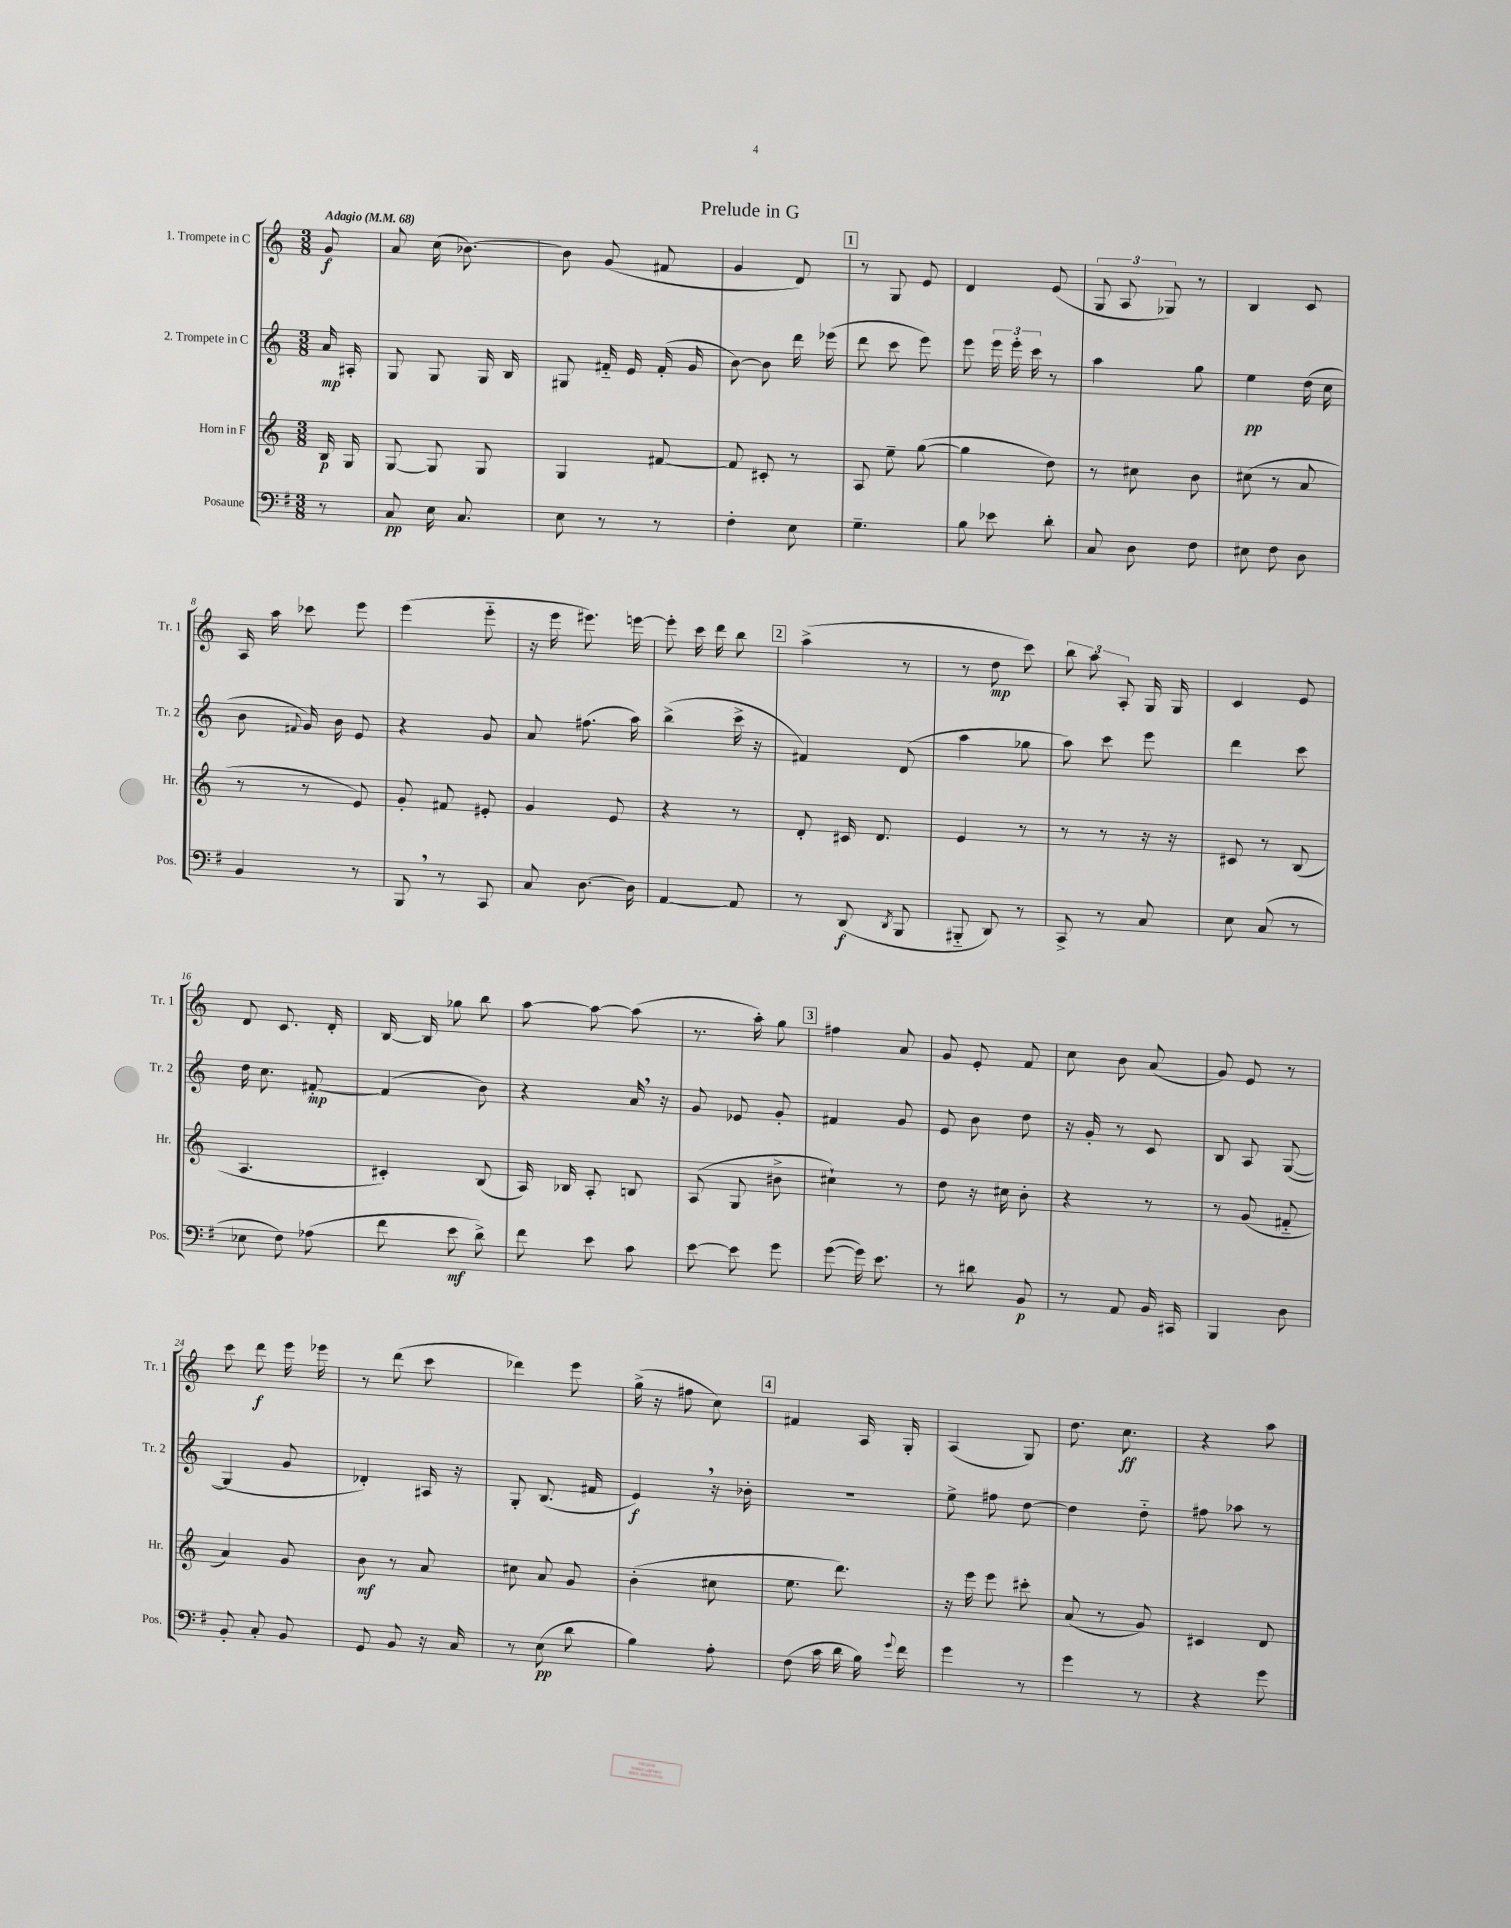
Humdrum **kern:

**kern	**kern	**kern	**kern
*staff4	*staff3	*staff2	*staff1
*clefF4	*clefG2	*clefG2	*clefG2
*k[f#]	*k[]	*k[]	*k[]
*M3/8	*M3/8	*M3/8	*M3/8
*MM68	*MM68	*MM68	*MM68
8r	16B/	16a/	8g/
.	16G/	16A#'/	.
=	=	=	=
8C/	[8G/	8G/	8a/
16E\	8G/]	8G/	(16cc\
8.C/	.	.	[8.b-\)
.	8G/	16G/	.
.	.	16B/	.
=	=	=	=
8E\	4G/	8G#/	8b-\]
8r	.	16f#'~/	(8g/
.	.	16e/	.
8r	[8f#/	(16f#'/	8f#/
.	.	16g/	.
=	=	=	=
4F#'\	8f#/]	[8b\)	4g/
.	8c#'/	8b\]	.
8E\	8r	16ddd\	8d/)
.	.	(16eee-\	.
=	=	=	=
4.G~\	8A/	8ddd\	8r
.	8ee~\	8ccc\	8G/
.	([8gg\	8eee\)	8e/
=	=	=	=
8B\	4gg\]	8eee\	4d/
8e-\	.	24eee\	.
.	.	24eee'\	.
.	.	24ccc\	.
8d'\	8dd\)	8r	(8e/
=	=	=	=
8C/	8r	4aa\	12G/
.	.	.	12A/
8D\	8cc#\	.	.
.	.	.	12G-/)
8F#\	8b\	8gg\	8r
=	=	=	=
8E#\	(8cc#\	4ee\	4B/
8F#\	8r	.	.
8D\	8a/	(16dd\	8c/
.	.	16cc\	.
=	=	=	=
4BB/	8r	8b\	16A/
.	.	.	16aa\
.	.	8qqf#/	.
.	8r	16g/)	8ccc-\
.	.	16b\	.
8r	8e/)	8e/	8eee\
=	=	=	=
8BBB/	8g'/	4r	(4eee\
8r	8f#/	.	.
8CC/	8e#'/	8g/	8eee'~\
=	=	=	=
8C/	4g/	8a/	16r
.	.	.	16eee\
[8.D\	.	(8.ff#\	8.eee#\)
.	8e/	.	.
16D\]	.	16aa\)	[16eee\
=	=	=	=
[4AA/	4r	(4bb^\	8eee'\]
.	.	.	16ccc\
.	.	.	16ddd\
8AA/]	8r	16ccc^\	8bb\
.	.	16r	.
=	=	=	=
8r	8d'/	4f#/)	(4aa^\
(8DD/	16c#/	.	.
.	8.d/	.	.
8qDD/	.	.	.
8BBB/	.	(8d/	8r
=	=	=	=
8BBB#'~/	4e/	4aa\	8r
8DD/)	.	.	8dd\
8r	8r	8gg-\	8ccc\)
=	=	=	=
8CC^/	8r	8aa\)	12bb\
.	.	.	12aa\
8r	8r	8ccc\	.
.	.	.	12A'/
8C/	16r	8eee\	16G/
.	16r	.	16G/
=	=	=	=
8E\	8c#/	4ddd\	4c/
(8C/	8r	.	.
8r	(8B/	8ccc\	8e/
=	=	=	=
8E-\	4.A/	16dd\	8d/
.	.	8.cc\	.
8F#\)	.	.	8.c/
(8A-\	.	[8f#'/	.
.	.	.	16d'/
=	=	=	=
8f#\	4c#'/)	(4f#/]	[16B/
.	.	.	16B/]
8e\	.	.	8gg-\
8d^\)	(8B/	8b\)	8bb\
=	=	=	=
8f#\	16A/)	4r	[8aa\
.	16B-/	.	.
8e\	8A'/	.	8aa\_
8c\	8B/	16a/	(8aa\]
.	.	16r	.
=	=	=	=
[8e\	(8A/	8g/	8.r
8e\]	8G/	8e-/	.
.	.	.	16aa'\)
8g\	8b#^\	8g'/	8gg\
=	=	=	=
([8g\	4cc#`\)	4f#/	4ff#\
16g\])	.	.	.
8.e\	.	.	.
.	8r	8g/	8a/
=	=	=	=
8r	8dd\	8e/	8g/
8d#\	16r	8b\	8e'/
.	16cc#\	.	.
8BB/	8b'\	8dd\	8f/
=	=	=	=
8r	4r	16r	8cc\
.	.	16g'/	.
8AA/	.	8r	8b\
16BB/	8r	8c/	(8a/
16CC#/	.	.	.
=	=	=	=
4BBB/	8r	8B/	8g/)
.	(8g/	8A/	8e/
8D\	8f#'~/	([8G/	8r
=	=	=	=
8BB'/	4a/)	4G/]	8ccc\
8C'/	.	.	8ddd\
8BB/	8g/	8g/	16eee\
.	.	.	16eee-\
=	=	=	=
8GG/	8b\	4d-'/)	8r
8BB/	8r	.	(8ddd\
16r	8a/	16A#/	8ccc\
16C/	.	16r	.
=	=	=	=
8r	8cc#\	8G'/	4ddd-\)
(8E\	8a/	(8.B/	.
8d\	8g/	.	8eee\
.	.	16f#/	.
=	=	=	=
4B\)	(4b'\	4e/)	(16gg^\
.	.	.	16r
.	.	.	8ff#\
8A'\	8cc#\	16r	8cc\)
.	.	16b-'\	.
=	=	=	=
(8F#\	8.ee\	4.r	4f#/
16c\	.	.	.
16d\	8.ddd\)	.	.
16B\)	.	.	16A/
8qqg/	.	.	.
16f#\	.	.	16G'/
=	=	=	=
4g\	16r	8ee^\	(4A/
.	16eee\	.	.
.	8eee\	8ff#\	.
8r	8ccc#'\	[8dd\	8G/)
=	=	=	=
4g\	(8a/	4dd\]	8.dd\
.	8r	.	.
.	.	.	8.cc\
8r	8g/)	8dd'~\	.
=	=	=	=
4r	4c#/	8ff#\	4r
.	.	8aa-\	.
8g\	8d/	8r	8aa\
==	==	==	==
*-	*-	*-	*-
